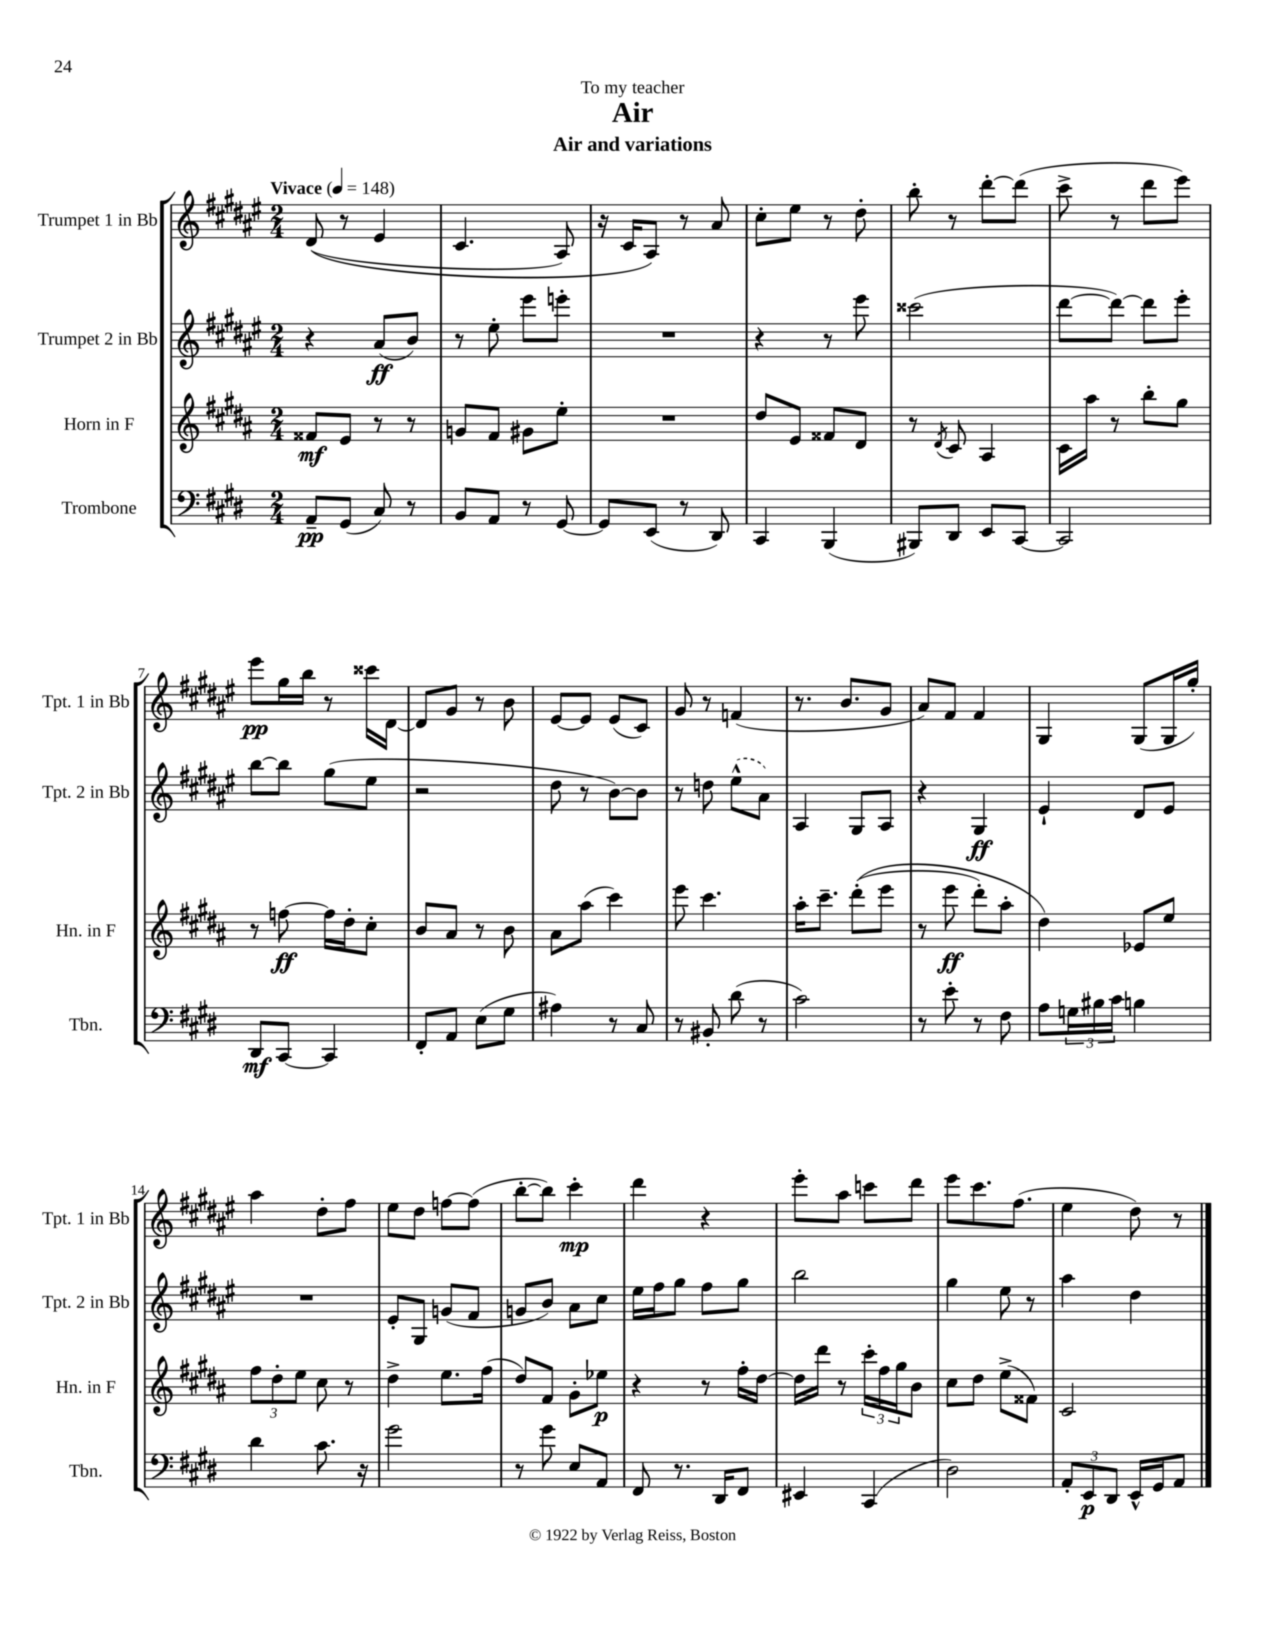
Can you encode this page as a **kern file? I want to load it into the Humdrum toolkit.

**kern	**dynam	**kern	**dynam	**kern	**dynam	**kern	**dynam
*part4	*part4	*part3	*part3	*part2	*part2	*part1	*part1
*staff4	*staff4	*staff3	*staff3	*staff2	*staff2	*staff1	*staff1
*I"Trombone	*	*I"Horn in F	*	*I"Trumpet 2 in Bb	*	*I"Trumpet 1 in Bb	*
*I'Tbn.	*	*I'Hn. in F	*	*I'Tpt. 2 in Bb	*	*I'Tpt. 1 in Bb	*
*clefF4	*	*clefG2	*	*clefG2	*	*clefG2	*
*k[f#c#g#d#]	*	*k[f#c#g#d#a#]	*	*k[f#c#g#d#a#e#]	*	*k[f#c#g#d#a#e#]	*
*M2/4	*	*M2/4	*	*M2/4	*	*M2/4	*
*MM148	*	*MM148	*	*MM148	*	*MM148	*
=1	=1	=1	=1	=1	=1	=1	=1
!	!	!	!	!	!	!LO:TX:a:B:t=Vivace	!
8AA~/L	pp	8f##X/L	mf	4r	.	((8d#/	.
(8GG#/J	.	8e/J	.	.	.	8r	.
8C#/)	.	8r	.	(8a#/L	ff	4e#/	.
8r	.	8r	.	8b/J)	.	.	.
=2	=2	=2	=2	=2	=2	=2	=2
8BB/L	.	8gn/L	.	8r	.	4.c#/	.
8AA/J	.	8f#/J	.	8ee#'\	.	.	.
8r	.	8g#X\L	.	8eee#\L	.	.	.
[8GG#/	.	8ee'\J	.	8eeen'\J	.	8A#/)	.
=3	=3	=3	=3	=3	=3	=3	=3
8GG#/L]	.	2r	.	2r	.	16r	.
.	.	.	.	.	.	16c#/KL	.
(8EE/J	.	.	.	.	.	8A#/J)	.
8r	.	.	.	.	.	8r	.
8DD#/)	.	.	.	.	.	8a#/	.
=4	=4	=4	=4	=4	=4	=4	=4
4CC#/	.	8dd#/L	.	4r	.	8cc#'\L	.
.	.	8e/J	.	.	.	8ee#\J	.
(4BBB/	.	8f##X/L	.	8r	.	8r	.
.	.	8d#/J	.	8eee#\	.	8dd#'\	.
=5	=5	=5	=5	=5	=5	=5	=5
8BBB#X/L)	.	8r	.	(2ccc##X\	.	8bb'\	.
.	.	8qd#/	.	.	.	.	.
8DD#/J	.	8c#/	.	.	.	8r	.
8EE/L	.	4A#/	.	.	.	[8ddd#'\L	.
[8CC#/J	.	.	.	.	.	(8ddd#\J]	.
=6	=6	=6	=6	=6	=6	=6	=6
2CC#/]	.	16c#\LL	.	[8ddd#\L	.	8ccc#^\	.
.	.	16aa#\JJ	.	.	.	.	.
.	.	8r	.	8ddd#\J_)	.	8r	.
.	.	8bb'\L	.	8ddd#\L]	.	8ddd#\L	.
.	.	8gg#\J	.	8eee#'\J	.	8eee#\J)	.
!!LO:LB:g=z
=7	=7	=7	=7	=7	=7	=7	=7
8DD#/L	mf	8r	.	[8bb\L	.	8eee#\L	pp
[8CC#/J	.	[8ffn\	ff	8bb\J]	.	16gg#\L	.
.	.	.	.	.	.	16bb\JJ	.
4CC#/]	.	16ff\LL]	.	(8gg#\L	.	8r	.
.	.	16dd#'\J	.	.	.	.	.
.	.	8cc#'\J	.	8ee#\J	.	16ccc##X\LL	.
.	.	.	.	.	.	[16d#\JJ	.
=8	=8	=8	=8	=8	=8	=8	=8
8FF#'/L	.	8b/L	.	2r	.	8d#/L]	.
8AA/J	.	8a#/J	.	.	.	8g#/J	.
(8E\L	.	8r	.	.	.	8r	.
8G#\J	.	8b\	.	.	.	8b\	.
=9	=9	=9	=9	=9	=9	=9	=9
4A#X\)	.	8a#\L	.	8dd#\	.	[8e#/L	.
.	.	(8aa#\J	.	8r	.	8e#/J]	.
8r	.	4ccc#\)	.	[8b\L)	.	(8e#/L	.
8C#/	.	.	.	8b\J]	.	8c#/J)	.
=10	=10	=10	=10	=10	=10	=10	=10
8r	.	8eee\	.	8r	.	8g#/	.
8BB#X'/	.	4.ccc#\	.	8ddn\	.	8r	.
(8d#\	.	.	.	(8ee#^^\L	.	(4fn/	.
8r	.	.	.	8a#\J)	.	.	.
=11	=11	=11	=11	=11	=11	=11	=11
2c#\)	.	16aa#'\KL	.	4A#/	.	8.r	.
.	.	8.ccc#~\J	.	.	.	.	.
.	.	.	.	.	.	8.b/L	.
.	.	((8ddd#'\L	.	8G#/L	.	.	.
.	.	8eee\J	.	8A#/J	.	8g#/J	.
=12	=12	=12	=12	=12	=12	=12	=12
8r	.	8r	.	4r	.	8a#/L)	.
8e'\	.	8eee\	ff	.	.	8f#/J	.
8r	.	8ddd#'\L)	.	4G#/	ff	4f#/	.
8F#\	.	8aa#'\J	.	.	.	.	.
=13	=13	=13	=13	=13	=13	=13	=13
8A\L	.	4dd#\)	.	4e#`/	.	4G#/	.
24Gn\L	.	.	.	.	.	.	.
24B#X\	.	.	.	.	.	.	.
24c#\JJ	.	.	.	.	.	.	.
4Bn\	.	8e-X/L	.	8d#/L	.	(8G#/L	.
.	.	8ee/J	.	8e#/J	.	16G#/L	.
.	.	.	.	.	.	16gg#'/JJ)	.
!!LO:LB:g=z
=14	=14	=14	=14	=14	=14	=14	=14
4d#\	.	12ff#\L	.	2r	.	4aa#\	.
.	.	12dd#'\	.	.	.	.	.
.	.	12ee\J	.	.	.	.	.
8.c#\	.	8cc#\	.	.	.	8dd#'\L	.
.	.	8r	.	.	.	8ff#\J	.
16r	.	.	.	.	.	.	.
=15	=15	=15	=15	=15	=15	=15	=15
2g#\	.	4dd#^\	.	8e#'/L	.	8ee#\L	.
.	.	.	.	8G#/J	.	8dd#\J	.
.	.	8.ee\L	.	(8gn/L	.	[8ffn\L	.
.	.	.	.	8f#/J	.	(8ff\J]	.
.	.	(16ff#\Jk	.	.	.	.	.
=16	=16	=16	=16	=16	=16	=16	=16
8r	.	8dd#/L)	.	8gn/L	.	[8bb'\L	.
8g#\	.	8f#/J	.	8b/J)	.	8bb\J])	.
8E/L	.	8g#'\L	.	8a#\L	.	4ccc#'\	mp
8AA/J	.	8ee-X\J	p	8cc#\J	.	.	.
=17	=17	=17	=17	=17	=17	=17	=17
8FF#/	.	4r	.	16ee#\LL	.	4ddd#\	.
.	.	.	.	16ff#\J	.	.	.
8.r	.	.	.	8gg#\J	.	.	.
.	.	8r	.	8ff#\L	.	4r	.
16DD#/KL	.	.	.	.	.	.	.
8FF#/J	.	16ff#'\LL	.	8gg#\J	.	.	.
.	.	[16dd#\JJ	.	.	.	.	.
=18	=18	=18	=18	=18	=18	=18	=18
4EE#X/	.	16dd#\LL]	.	2bb\	.	8eee#'\L	.
.	.	16ddd#\JJ	.	.	.	.	.
.	.	8r	.	.	.	8aa#\J	.
(4CC#/	.	24ccc#'\LL	.	.	.	8cccn\L	.
.	.	24ff#\	.	.	.	.	.
.	.	24gg#\J	.	.	.	.	.
.	.	8b\J	.	.	.	8ddd#\J	.
=19	=19	=19	=19	=19	=19	=19	=19
2D#\)	.	8cc#\L	.	4gg#\	.	8eee#\L	.
.	.	8dd#\J	.	.	.	8.ccc#\	.
.	.	(8ee^\L	.	8ee#\	.	.	.
.	.	.	.	.	.	(8.ff#\J	.
.	.	8f##X\J)	.	8r	.	.	.
=20	=20	=20	=20	=20	=20	=20	=20
12AA'/L	.	2c#/	.	4aa#\	.	4ee#\	.
12EE/	p	.	.	.	.	.	.
12DD#/J	.	.	.	.	.	.	.
16EE^^/LL	.	.	.	4dd#\	.	8dd#\)	.
16GG#/J	.	.	.	.	.	.	.
8AA/J	.	.	.	.	.	8r	.
==	==	==	==	==	==	==	==
*-	*-	*-	*-	*-	*-	*-	*-
